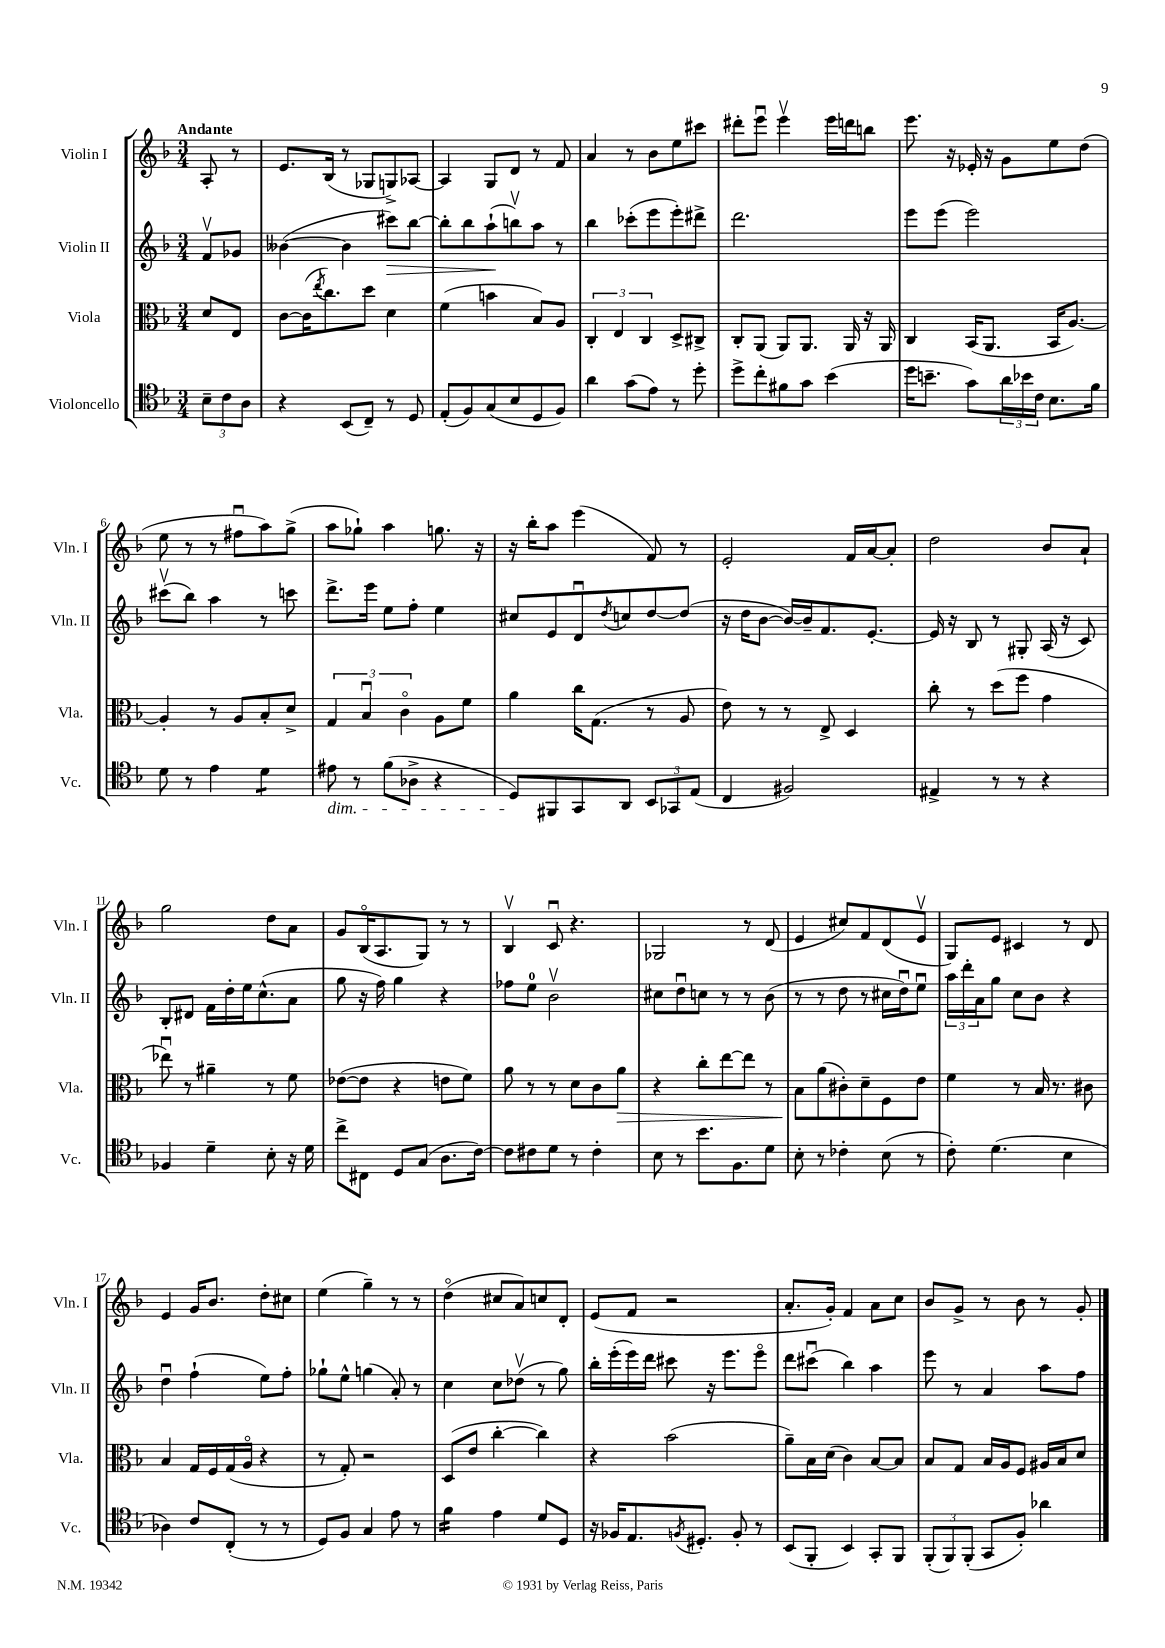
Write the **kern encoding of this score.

**kern	**kern	**kern	**kern
*staff4	*staff3	*staff2	*staff1
*clefC4	*clefC3	*clefG2	*clefG2
*k[b-]	*k[b-]	*k[b-]	*k[b-]
*M3/4	*M3/4	*M3/4	*M3/4
12B-~	8d	8fv	8A'
12c	.	.	.
.	8E	8g-	8r
12A	.	.	.
=	=	=	=
4r	[8c	([4b--	8.e
.	(16c]	.	.
.	8qee	.	.
.	8.cc)	.	(16B-
(8BB-	.	4b--]	8r
8C~)	8dd	.	8G-
8r	4d	8ccc#)	8G^)
8D	.	[8bb-	[8A-
=	=	=	=
(8E'	(4f	8bb-']	4A-]
8F)	.	8bb-	.
(8G	4b	(8aa`	8G
8B-	.	8bbv)	8d
8D	8B-)	8aa	8r
8F)	8A	8r	8f
=	=	=	=
4a	6C'	4bb-	4a
.	6E	.	.
(8g	.	(8ccc-'	8r
.	6C	.	.
8e)	.	8eee	8b-
8r	8D^	8eee')	8ee
8dd'	8C#^	8ddd#^	8ccc#
=	=	=	=
8dd^	8C'	2.ddd	8ddd#'
8cc'	(8AA	.	8eeeu
8f#	8AA)	.	4eeev
8g	8.AA	.	.
(4b-	.	.	16eee
.	16AA	.	16ddd
.	16r	.	8bb
.	16AA	.	.
=	=	=	=
16dd	4C	8eee	8.eee
8.b~	.	.	.
.	.	(8eee	.
.	.	.	16r
8g)	(16BB-	2eee)	16e-'
.	8.AA	.	16r
24a	.	.	8g
24b-	.	.	.
24c	.	.	.
8.B-	16BB-	.	8ee
.	[8.A)	.	.
.	.	.	(8dd
16f	.	.	.
=	=	=	=
8d	4A']	(8ccc#v	8ee
8r	.	8bb-)	8r
4e	8r	4aa	8r
.	8A	.	8ff#u
4d	8B-'	8r	8aa)
.	8d^	8ccc	(8gg^
=	=	=	=
8e#	6G	8.ddd^	8aa
8r	.	.	8gg-`)
.	6B-u	.	.
.	.	16eee	.
(8f	.	8ee	4aa
.	6co	.	.
8A-^	.	8ff'	.
4r	8A	4ee	8.gg
.	8f	.	.
.	.	.	16r
=	=	=	=
8D)	4a	8cc#	16r
.	.	.	16bb-'
8FF#	.	8e	8aa
8GG	16cc	8du	(4eee
.	(8.G	.	.
.	.	8qdd	.
8AA	.	8cc	.
12BB-	8r	[8dd	8f)
12GG-	.	.	.
.	8A	(8dd]	8r
(12E	.	.	.
=	=	=	=
4C	8e)	16r	2e'
.	.	16dd	.
.	8r	[8b-	.
2F#)	8r	16b-_)	.
.	.	16b-~]	.
.	8E^	8.f	.
.	4D	.	16f
.	.	[8.e'	[16a
.	.	.	8a']
=	=	=	=
4E#^	8cc'	16e]	2dd
.	.	16r	.
.	8r	8B-	.
8r	(8dd	8r	.
8r	8ff	8G#'	.
4r	4g	(16A	8b-
.	.	16r	.
.	.	8c)	8a`
=	=	=	=
4F-	8ee-u)	8B-'	2gg
.	8r	8d#	.
4d~	4a#~	16f	.
.	.	16dd'	.
.	.	16ee	.
.	.	(8.cc^^	.
8B-'	8r	.	8dd
16r	8f	8a	8a
16d	.	.	.
=	=	=	=
8cc^	([8e-	8gg	8g
8C#	8e-]	16r	(16B-o
.	.	16ff)	8.A
8D	4r	4gg	.
(8G	.	.	8G)
8.A	8e	4r	8r
.	8f)	.	8r
[16c)	.	.	.
=	=	=	=
8c]	8a	8ff-	4B-v
8c#	8r	8ee	.
8d	8r	2b-v	8cu
8r	8d	.	4.r
4c#'	8c	.	.
.	8a	.	.
=	=	=	=
8B-	4r	8cc#	2G-
8r	.	8ddu	.
8.b-	8cc'	8cc	.
.	[8ee	8r	.
8.F	.	.	.
.	8ee]	8r	8r
8d	8r	(8b-	(8d
=	=	=	=
8B-'	8B-	8r	4e
8r	(8a	8r	.
4c-'	8c#')	8dd	8cc#)
.	8d~	8r	8f
(8B-	8F	16cc#	(8d
.	.	16ddu)	.
8r	8e	8eeu	8ev
=	=	=	=
8c')	4f	24aa	8G)
.	.	24ddd'	.
.	.	24a	.
(4.d	.	8gg	8e
.	8r	8cc	4c#
.	16B-	8b-	.
.	8.r	.	.
4B-	.	4r	8r
.	8c#	.	8d
=	=	=	=
4A-)	4B-	4ddu	4e
8c	16G	(4ff`	16g
.	16F	.	8.b-
(8C'	(16G	.	.
.	16Ao	.	.
8r	4r	8ee)	8dd'
8r	.	8ff'	8cc#
=	=	=	=
8D)	8r	8gg-`	(4ee
8F	8G')	8ee^^	.
4G	2r	(4gg	4gg~)
8e	.	8a')	8r
8r	.	8r	8r
=	=	=	=
4f	(8D	4cc	(4ddo
.	8e	.	.
4e	[4cc'	8cc	8cc#
.	.	(8dd-v	8a)
8d	4cc])	8r	8cc
8D	.	8gg)	8d'
=	=	=	=
16r	4r	16bb-'	(8e
16F-	.	(16eee'	.
8.E	.	16eee)	8f
.	.	16ddd	.
.	(2b-	8ccc#	2r
8qF	.	.	.
8.D#'	.	.	.
.	.	16r	.
.	.	8.eee	.
8F'	.	.	.
8r	.	8eeeo	.
=	=	=	=
(8BB-	8a~)	8ddd	8.a'
8FF'	16B-	(8ccc#u	.
.	(16d	.	16g')
4BB-)	4c)	4bb-)	4f
8GG'	[8B-	4aa	8a
8FF	8B-]	.	8cc
=	=	=	=
(12FF'	8B-	8eee	8b-
12FF)	.	.	.
.	8G	8r	8g^
(12FF'	.	.	.
8GG	16B-	4a	8r
.	16A	.	.
8F')	8F	.	8b-
4a-	16A#	8aa	8r
.	16B-	.	.
.	8d	8ff	8g'
==	==	==	==
*-	*-	*-	*-
